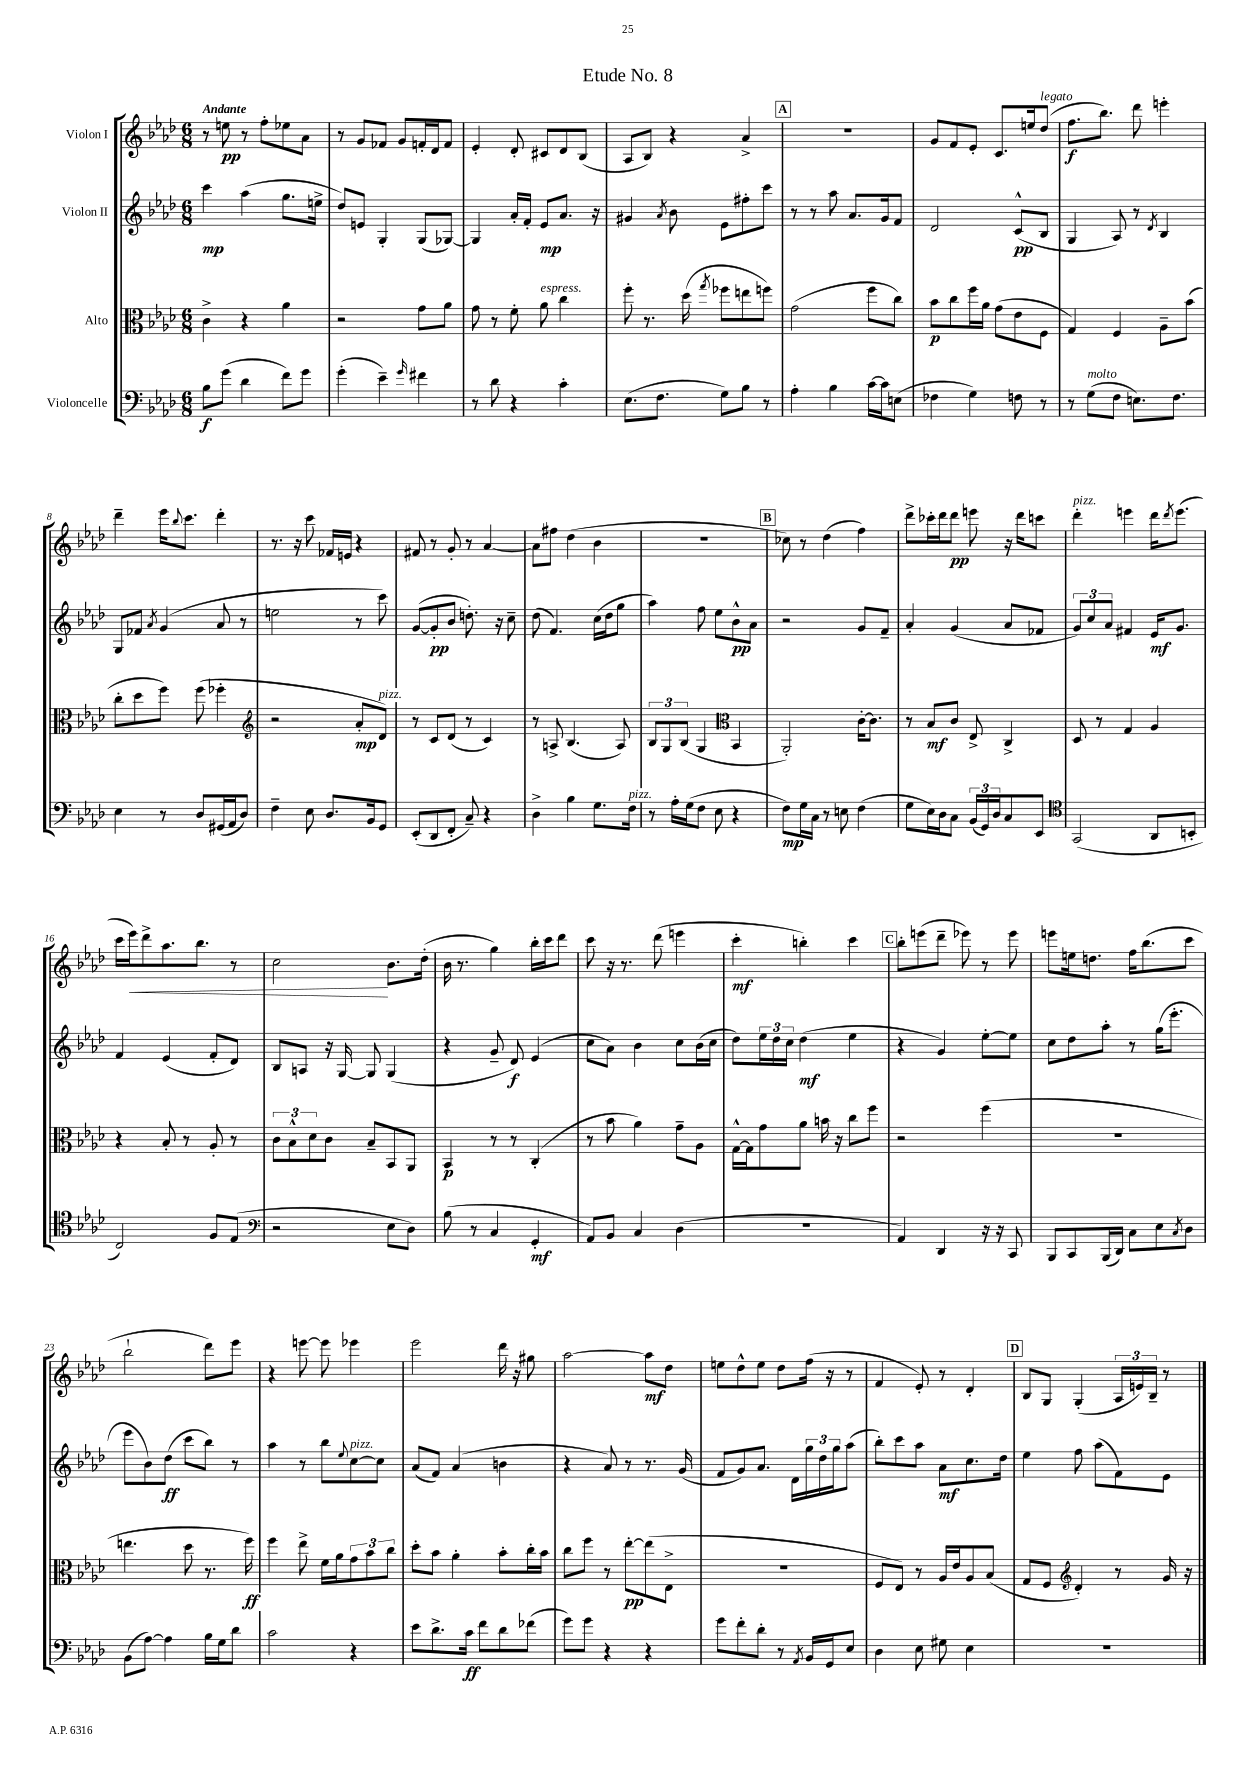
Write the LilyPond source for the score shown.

\header { title = "Etude No. 8" }
<<
\new StaffGroup <<
\new Staff = "s0" \with { instrumentName = "Violon I" } {
    \clef treble \key aes \major \numericTimeSignature \time 6/8 \tempo "Andante"
    r8 e''8\pp r8 f''8-. ees''8 aes'8 |
    r8 g'8 fes'8 g'8 f'16-. des'16 f'8 |
    ees'4-. des'8-. cis'8 des'8 bes8( |
    aes8 bes8) r4 aes'4-> |
    \mark \markup { \box "A" } R2. |
    g'8 f'8 ees'8-. c'8. e''16 des''8^\markup { \italic "legato" }( |
    f''8.\f bes''8.) des'''8 e'''4-. |
    des'''4-- ees'''16 \appoggiatura { bes''8 } c'''8. des'''4-. |
    r8. r16 c'''8 fes'16 e'16 r4 |
    fis'8 r8 g'8-. r8 aes'4~ |
    aes'8 fis''8 des''4( bes'4 |
    R2. |
    \mark \markup { \box "B" } ces''8) r8 des''4( f''4) |
    des'''8-> ces'''16-. des'''16 des'''8\pp e'''8 r16 des'''16 c'''8 |
    des'''4-.^\markup { \italic "pizz." } e'''4 des'''16 \acciaccatura { des'''8 } e'''8.( |
    c'''16 ees'''16\<) des'''8-> aes''8. bes''8. r8 |
    c''2\! bes'8. des''16-.( |
    bes'16 r8. g''4) bes''16-. c'''16 des'''8 |
    c'''8 r16 r8. des'''8( e'''4 |
    c'''4-.\mf b''4-.) c'''4 |
    \mark \markup { \box "C" } bes''8-. e'''8( des'''8-- ees'''8) r8 ees'''8 |
    e'''8 e''16 d''8. f''16 bes''8.( c'''8 |
    bes''2-! des'''8) ees'''8 |
    r4 e'''8~ e'''8 ees'''4 |
    ees'''2 des'''16 r16 gis''8 |
    aes''2~ aes''8\mf des''8 |
    e''8 des''8-^ e''8 des''8 f''16( r16 r8 |
    f'4 ees'8-.) r8 des'4-. |
    \mark \markup { \box "D" } bes8 g8 g4-.( \tuplet 3/2 { aes16 e'16) bes16-- } r8 \bar "|." |
}
\new Staff = "s1" \with { instrumentName = "Violon II" } {
    \clef treble \key aes \major \numericTimeSignature \time 6/8
    c'''4\mp aes''4( g''8. e''16-> |
    des''8) e'8 g4-. g8( ges8~) |
    ges4 aes'16-. f'16-. ees'8\mp aes'8. r16 |
    gis'4 \acciaccatura { aes'8 } bes'8 ees'8 fis''8-. c'''8 |
    \mark \markup { \box "A" } r8 r8 aes''8 aes'8. g'16 f'8 |
    des'2 c'8-^\pp( bes8 |
    g4 aes8) r8 \acciaccatura { des'8 } bes4 |
    g8 fes'8 \acciaccatura { aes'8 } g'4( aes'8 r8 |
    e''2 r8 c'''8) |
    g'8~( g'8-.\pp bes'8 d''8.-.) r16 c''8-- |
    des''8( f'4.) c''16( des''16 g''8 |
    aes''4) f''8 ees''8 bes'8-^\pp aes'8 |
    \mark \markup { \box "B" } r2 g'8 f'8-- |
    aes'4-. g'4( aes'8 fes'8 |
    \tuplet 3/2 { g'8) c''8 aes'8 } fis'4 ees'16\mf g'8. |
    f'4 ees'4( f'8-. des'8) |
    bes8 a8 r16 g16~ g8 g4( |
    r4 g'8-- des'8\f) ees'4( |
    c''8 aes'8) bes'4 c''8 bes'16( c''16 |
    des''8) \tuplet 3/2 { ees''16 des''16 c''16 } des''4\mf( ees''4 |
    \mark \markup { \box "C" } r4 g'4) ees''8~-. ees''8 |
    c''8 des''8 aes''8-. r8 g''16( ees'''8.-. |
    ees'''8 bes'8) des''8\ff( c'''8 bes''8) r8 |
    aes''4 r8 bes''8 \appoggiatura { ees''8 } c''8~^\markup { \italic "pizz." } c''8 |
    aes'8( f'8) aes'4( b'4 |
    r4 aes'8) r8 r8. g'16( |
    f'8 g'8) aes'8. des'16 \tuplet 3/2 { g''16 des''16 g''16 } aes''8( |
    bes''8-.) c'''8 aes''8 aes'8\mf c''8. des''16 |
    \mark \markup { \box "D" } ees''4 f''8 aes''8( f'8) ees'8 \bar "|." |
}
\new Staff = "s2" \with { instrumentName = "Alto" } {
    \clef alto \key aes \major \numericTimeSignature \time 6/8
    c'4-> r4 aes'4 |
    r2 g'8 aes'8 |
    g'8 r8 f'8-. aes'8^\markup { \italic "espress." } c''4 |
    f''8-. r8. des''16( \acciaccatura { g''8 } fes''8 e''8 f''8) |
    \mark \markup { \box "A" } g'2( f''8 c''8) |
    bes'8\p c''8 f''16 aes'16 g'8( ees'8 f8 |
    g4) f4 aes8-- bes'8( |
    c''8-. des''8 f''8) f''8( fes''4-. |
    \clef treble r2 aes'8-.\mp des'8^\markup { \italic "pizz." }) |
    r8 c'8 des'8( r8 c'4) |
    r8 a8-> bes4.( a8) |
    \tuplet 3/2 { bes8 g8 bes8( } g4 \clef alto bes,4 |
    \mark \markup { \box "B" } aes,2-.) c'16~-. c'8. |
    r8 bes8\mf c'8 ees8-> c4-> |
    des8 r8 g4 aes4 |
    r4 bes8-. r8 aes8-. r8 |
    \tuplet 3/2 { c'8 bes8-^ des'8 } c'8 bes8-- bes,8 aes,8 |
    bes,4\p r8 r8 c4-.( |
    r8 bes'8 aes'4) g'8-- aes8 |
    g16~-^ g16 g'8 aes'8 b'16 r16 c''8 f''8 |
    \mark \markup { \box "C" } r2 f''4( |
    R2. |
    e''4. des''8 r8. f''16\ff) |
    f''4 ees''8-> f'16 aes'16 \tuplet 3/2 { g'8 bes'8 c''8 } |
    des''8-. bes'8 aes'4-. bes'8-. c''16-. bes'16 |
    c''8 f''8 r8 ees''8~-.\pp ees''8( ees8-> |
    R2. |
    f8 ees8) r8 aes16 ees'16 aes8 bes8( |
    \mark \markup { \box "D" } g8 f8 \clef treble des'4-.) r8 g'16 r16 \bar "|." |
}
\new Staff = "s3" \with { instrumentName = "Violoncelle" } {
    \clef bass \key aes \major \numericTimeSignature \time 6/8
    bes8\f g'8( des'4 f'8) g'8 |
    g'4-.( ees'4--) \grace { g'16 } fis'4 |
    r8 des'8 r4 c'4-. |
    ees8.( f8. g8) bes8 r8 |
    \mark \markup { \box "A" } aes4-. bes4 c'16~ c'16 e8( |
    fes4 g4) f8 r8 |
    r8 g8^\markup { \italic "molto" }( f8 e8.) f8. |
    ees4 r8 des8 gis,16( aes,16 des8) |
    f4-- ees8 des8. bes,16 g,8 |
    ees,8-.( des,8 f,8-. c8--) r4 |
    des4-> bes4 g8. f16^\markup { \italic "pizz." } |
    r8 aes16-. g16( f8 ees8 r4 |
    \mark \markup { \box "B" } f8\mp) g16 c16 r8 e8 f4( |
    g8 ees16) des16 c8 \tuplet 3/2 { bes,16( g,16) des16 } c8 ees,8 |
    \clef tenor g,2( aes,8 b,8-. |
    c2) f8 ees8( |
    \clef bass r2 ees8 des8) |
    bes8( r8 c4 g,4-.\mf |
    aes,8) bes,8 c4 des4( |
    r2. |
    \mark \markup { \box "C" } aes,4) des,4 r16 r16 c,8 |
    bes,,8 c,8 bes,,16( des,16) c8 ees8 \acciaccatura { c8 } des8 |
    bes,8( aes8~) aes4 bes16 g16 des'8 |
    c'2 r4 |
    ees'8 des'8.-> c'16\ff f'8 des'8 fes'8( |
    g'8) g'8 r4 r4 |
    g'8 f'8-. des'8-. r8 \acciaccatura { aes,8 } bes,16 g,16 ees8 |
    des4 ees8 gis8 ees4 |
    \mark \markup { \box "D" } R2. \bar "|." |
}
>>
>>
